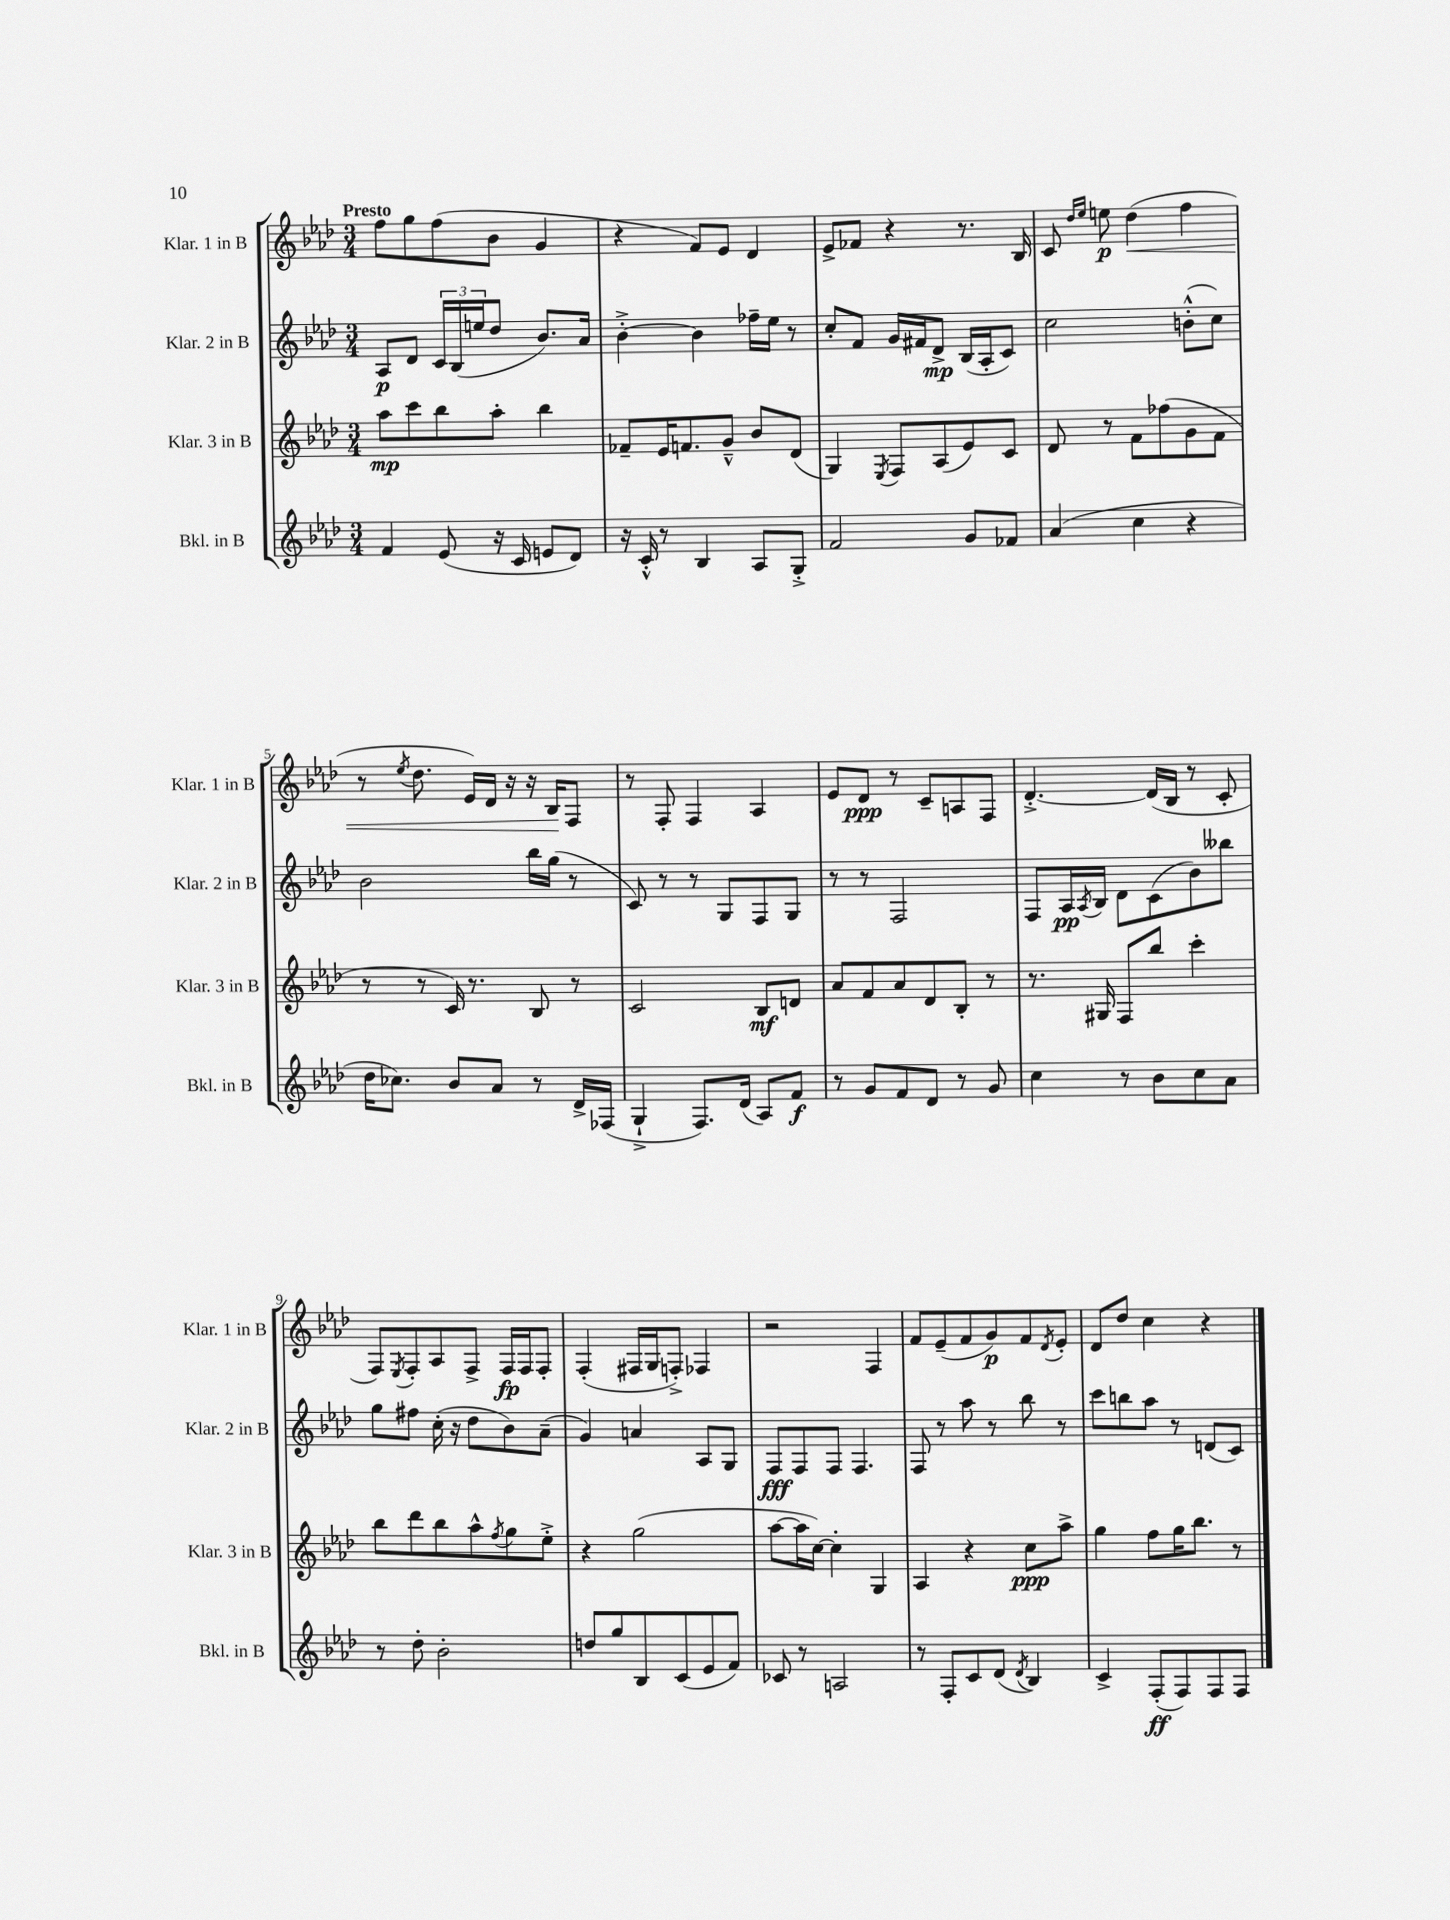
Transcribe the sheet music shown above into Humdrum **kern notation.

**kern	**dynam	**kern	**dynam	**kern	**dynam	**kern	**dynam
*part4	*part4	*part3	*part3	*part2	*part2	*part1	*part1
*staff4	*staff4	*staff3	*staff3	*staff2	*staff2	*staff1	*staff1
*I"Bkl. in B	*	*I"Klar. 3 in B	*	*I"Klar. 2 in B	*	*I"Klar. 1 in B	*
*I'Bkl. in B	*	*I'Klar. 3 in B	*	*I'Klar. 2 in B	*	*I'Klar. 1 in B	*
*clefG2	*	*clefG2	*	*clefG2	*	*clefG2	*
*k[b-e-a-d-]	*	*k[b-e-a-d-]	*	*k[b-e-a-d-]	*	*k[b-e-a-d-]	*
*M3/4	*	*M3/4	*	*M3/4	*	*M3/4	*
=1	=1	=1	=1	=1	=1	=1	=1
!	!	!	!	!	!	!LO:TX:a:B:t=Presto	!
4f/	.	8aa-\L	mp	8A-/L	p	8ff\L	.
.	.	8ccc\	.	8d-/J	.	8gg\	.
(8e-/	.	8bb-\	.	24c/LL	.	(8ff\	.
.	.	.	.	(24B-/	.	.	.
.	.	.	.	24een/J	.	.	.
16r	.	8aa-'\J	.	8dd-/J	.	8b-\J	.
16c/	.	.	.	.	.	.	.
8en/L	.	4bb-\	.	8.b-/L)	.	4g/	.
8d-/J)	.	.	.	.	.	.	.
.	.	.	.	16a-/Jk	.	.	.
=2	=2	=2	=2	=2	=2	=2	=2
16r	.	8f-X~/L	.	[4b-'^\	.	4r	.
16c'^^/	.	.	.	.	.	.	.
8r	.	16e-/K	.	.	.	.	.
.	.	8.fn/	.	.	.	.	.
4B-/	.	.	.	4b-\]	.	8f/L)	.
.	.	8g~^^/J	.	.	.	8e-/J	.
8A-/L	.	8b-/L	.	16ff-X~\LL	.	4d-/	.
.	.	.	.	16ee-\JJ	.	.	.
8G'^/J	.	(8d-/J	.	8r	.	.	.
=3	=3	=3	=3	=3	=3	=3	=3
2f/	.	4G/)	.	8cc'/L	.	8e-^/L	.
.	.	.	.	8f/J	.	8f-X/J	.
.	.	8qE-/	.	.	.	.	.
.	.	8F/L	.	16g/LL	.	4r	.
.	.	.	.	16f#X/J	.	.	.
.	.	(8A-/	.	8d-^/J	mp	.	.
8g/L	.	8e-/)	.	(16B-/LL	.	8.r	.
.	.	.	.	16A-'/J	.	.	.
8f-X/J	.	8c/J	.	8c/J)	.	.	.
.	.	.	.	.	.	16B-/	.
=4	=4	=4	=4	=4	=4	=4	=4
(4a-/	.	8d-/	.	2cc\	.	8c/	.
.	.	.	.	.	.	16qqdd-/LL	.
.	.	.	.	.	.	16qqee-/JJ	.
.	.	8r	.	.	.	8een\	p
!	!	!	!	!	!	!	!LO:HP:b
4cc\	.	8f\L	.	.	.	(4dd-\	<
.	.	(8ff-X\	.	.	.	.	.
4r	.	8g\	.	(8bn'^^\L	.	4ff\	.
.	.	8f\J	.	8cc\J)	.	.	.
!!LO:LB:g=z
=5	=5	=5	=5	=5	=5	=5	=5
16dd-\KL	.	8r	.	2b-\	.	8r	.
8.cc-X\J)	.	.	.	.	.	.	.
.	.	.	.	.	.	8qee-/	.
.	.	8r	.	.	.	8.dd-\	.
8b-/L	.	16c/)	.	.	.	.	.
.	.	8.r	.	.	.	16e-/LL)	.
8a-/J	.	.	.	.	.	16d-/JJ	.
.	.	.	.	.	.	16r	.
8r	.	8B-/	.	16bb-\LL	.	16r	.
.	.	.	.	(16gg\JJ	.	16B-/KL	.
16d-^/LL	.	8r	.	8r	.	8F/J	[
(16F-X/JJ	.	.	.	.	.	.	.
=6	=6	=6	=6	=6	=6	=6	=6
4G`^/	.	2c/	.	8c/)	.	8r	.
.	.	.	.	8r	.	8F'/	.
8.F/L)	.	.	.	8r	.	4F/	.
.	.	.	.	8G/L	.	.	.
(16d-/Jk	.	.	.	.	.	.	.
8A-/L)	.	8B-/L	mf	8F/	.	4A-/	.
8f/J	f	8dn/J	.	8G/J	.	.	.
=7	=7	=7	=7	=7	=7	=7	=7
8r	.	8a-/L	.	8r	.	8e-/L	.
8g/L	.	8f/	.	8r	.	8d-/J	ppp
8f/	.	8a-/	.	2F/	.	8r	.
8d-/J	.	8d-/	.	.	.	8c~/L	.
8r	.	8B-'/J	.	.	.	8An/	.
8g/	.	8r	.	.	.	8F/J	.
=8	=8	=8	=8	=8	=8	=8	=8
4cc\	.	8.r	.	8F/L	.	[4.d-'^/	.
.	.	.	.	16A-/L	pp	.	.
.	.	.	.	8qA-/	.	.	.
.	.	16G#X/	.	16B-/JJ	.	.	.
8r	.	8F/L	.	8d-\L	.	.	.
8b-\L	.	8bb-/J	.	(8c\	.	(16d-/LL]	.
.	.	.	.	.	.	16B-/JJ	.
8cc\	.	4ccc'\	.	8b-\)	.	8r	.
8a-\J	.	.	.	8bb--X\J	.	8c'/	.
!!LO:LB:g=z
=9	=9	=9	=9	=9	=9	=9	=9
8r	.	8bb-\L	.	8gg\L	.	8F/L)	.
.	.	.	.	.	.	8qE-/	.
8dd-'\	.	8ddd-\	.	8ff#X\J	.	8F'/	.
2b-'\	.	8bb-\	.	(16cc'\	.	8A-/	.
.	.	.	.	16r	.	.	.
.	.	8aa-^^\	.	8dd-\L	.	8F^/J	.
.	.	8qff/	.	.	.	.	.
.	.	8gg\	.	8b-\)	.	16F/LL	fp
.	.	.	.	.	.	16F/J	.
.	.	8ee-'^\J	.	(8a-~\J	.	8F'/J	.
=10	=10	=10	=10	=10	=10	=10	=10
8ddn/L	.	4r	.	4g/)	.	(4F'/	.
8gg/	.	.	.	.	.	.	.
8B-/	.	(2gg\	.	4an/	.	16F#X/LL	.
.	.	.	.	.	.	16G/J	.
(8c/	.	.	.	.	.	8Fn'^/J)	.
8e-/	.	.	.	8A-/L	.	4F-X/	.
8f/J)	.	.	.	8G/J	.	.	.
=11	=11	=11	=11	=11	=11	=11	=11
8c-X/	.	[8aa-\L	.	8F/L	fff	2r	.
8r	.	16aa-\L]	.	8F/	.	.	.
.	.	[16cc\JJ)	.	.	.	.	.
2An/	.	4cc'\]	.	8F/J	.	.	.
.	.	.	.	4.F/	.	.	.
.	.	4G/	.	.	.	4F/	.
=12	=12	=12	=12	=12	=12	=12	=12
8r	.	4A-/	.	8F/	.	8f/L	.
8F'/L	.	.	.	8r	.	(8e-~/	.
8c/	.	4r	.	8aa-\	.	8f/	.
(8d-/J	.	.	.	8r	.	8g/)	p
8qd-/	.	.	.	.	.	.	.
4B-/)	.	8cc\L	ppp	8bb-\	.	8f/	.
.	.	.	.	.	.	8qd-/	.
.	.	8aa-^\J	.	8r	.	8e-'/J	.
=13	=13	=13	=13	=13	=13	=13	=13
4c^/	.	4gg\	.	8ccc\L	.	8d-/L	.
.	.	.	.	8bbn\	.	8dd-/J	.
(8F'/L	ff	8ff\L	.	8aa-\J	.	4cc\	.
8F/)	.	16gg\K	.	8r	.	.	.
.	.	8.bb-\J	.	.	.	.	.
8F/	.	.	.	(8dn/L	.	4r	.
8F/J	.	8r	.	8c/J)	.	.	.
==	==	==	==	==	==	==	==
*-	*-	*-	*-	*-	*-	*-	*-
